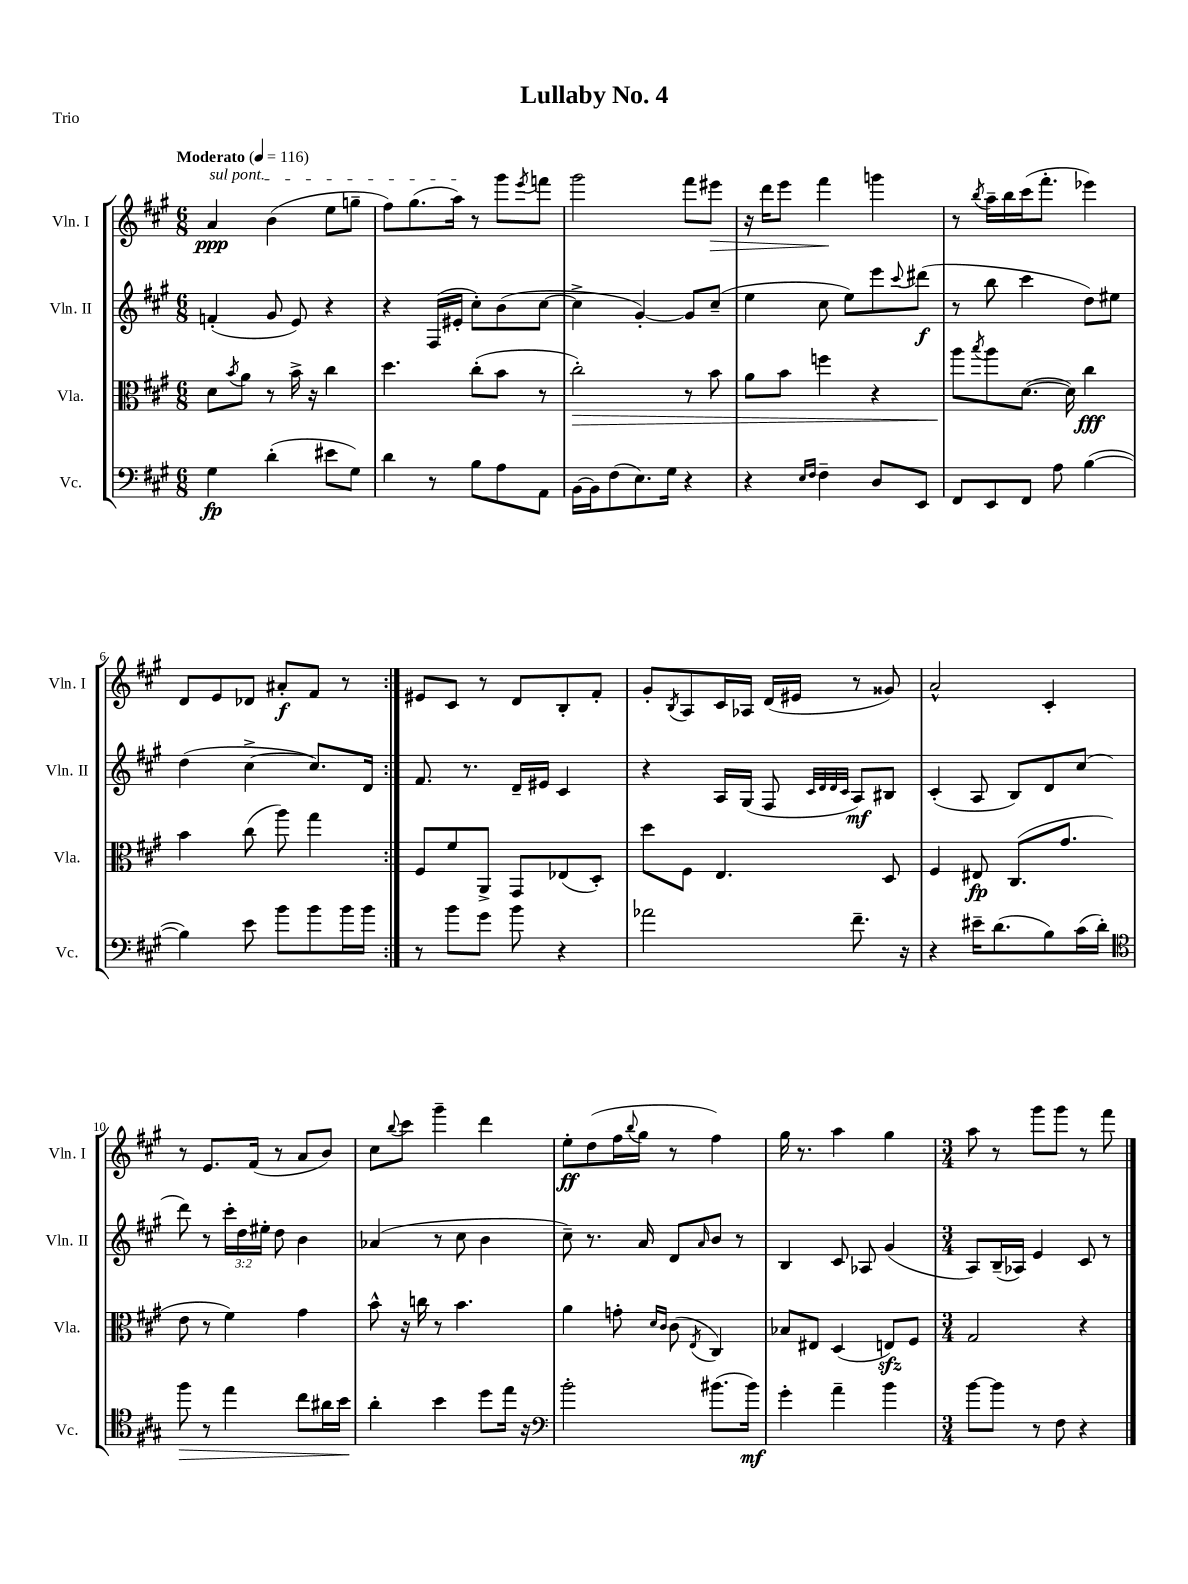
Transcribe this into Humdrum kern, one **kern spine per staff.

**kern	**kern	**kern	**kern
*staff4	*staff3	*staff2	*staff1
*clefF4	*clefC3	*clefG2	*clefG2
*k[f#c#g#]	*k[f#c#g#]	*k[f#c#g#]	*k[f#c#g#]
*M6/8	*M6/8	*M6/8	*M6/8
*MM116	*MM116	*MM116	*MM116
4G#	8d	(4f'	4a
.	8qb	.	.
.	8a	.	.
(4d'	8r	8g#	(4b
.	16b^	8e)	.
.	16r	.	.
8e#	4cc#	4r	8ee
8G#)	.	.	8gg~
=	=	=	=
4d	4.dd	4r	8ff#)
.	.	.	(8.gg#
8r	.	(16F#	.
.	.	16e#'	16aa)
8B	(8cc#'	8cc#')	8r
8A	8b	(8b	8ggg#
.	.	.	8qeee
8AA	8r	[8cc#	8fff
=	=	=	=
[16BB	2cc#')	4cc#^]	2ggg#
16BB]	.	.	.
(8F#	.	.	.
8.E)	.	[4g#')	.
16G#	.	.	.
4r	8r	8g#]	8fff#
.	8b	(8cc#~	8eee#
=	=	=	=
4r	8a	4ee	16r
.	.	.	16ddd
.	8b	.	8eee
16qqE	.	.	.
16qqF#	.	.	.
4F#~	4ff	8cc#	4fff#
.	.	8ee)	.
8D	4r	8eee	4ggg
.	.	8qqccc#	.
8EE	.	(8ddd#	.
=	=	=	=
8FF#	8aa	8r	8r
.	8qbb	.	8qbb
8EE	8aa	8bb	16aa~
.	.	.	16bb
8FF#	([8.d	4ccc#	(16ccc#
.	.	.	8.fff#'
8A	.	.	.
.	16d])	.	.
([4B	4cc#	8dd)	4eee-)
.	.	8ee#	.
=	=	=	=
4B])	4b	(4dd	8d
.	.	.	8e
8e	(8cc#	[4cc#^	8d-
8b	8aa)	.	8a#'
8b	4gg#	8.cc#])	8f#
16b	.	.	8r
16b	.	16d	.
=:|!	=:|!	=:|!	=:|!
8r	8F#	8.f#	8e#
8b	8f#	.	8c#
.	.	8.r	.
8g#	8AA^	.	8r
8b	8GG#	16d~	8d
.	.	16e#	.
4r	(8E-	4c#	8B'
.	8D')	.	8f#'
=	=	=	=
2a-	8dd	4r	8g#'
.	.	.	8qB
.	8F#	.	8A
.	4.E	16A	16c#
.	.	(16G#	16A-
.	.	8F#	(16d
.	.	.	16e#
.	.	32qqc#	.
.	.	32qqd	.
.	.	32qqd	.
.	.	32qqc#	.
8.f#~	.	8A)	8r
.	8D	8B#	8g##)
16r	.	.	.
=	=	=	=
4r	4F#	(4c#'	2a^^
16e#~	8E#	8A	.
(8.d	.	.	.
.	(8.C#	8B)	.
8B)	.	8d	4c#'
.	8.g#	.	.
(16c#	.	(8cc#	.
16d')	.	.	.
=	=	=	=
*clefC4	*	*	*
8ff#	8e	8ddd)	8r
8r	8r	8r	8.e
4ee	4f#)	24ccc#'	.
.	.	24dd	.
.	.	.	(16f#
.	.	24ee#'	.
.	.	8dd	8r
8cc#	4g#	4b	8a
16a#	.	.	8b)
16b	.	.	.
=	=	=	=
4a'	8b^^	(4a-	8cc#
.	.	.	8qqbb
.	16r	.	8ccc#
.	16cc	.	.
4b	8r	8r	4ggg#~
.	4.b	8cc#	.
8dd	.	4b	4ddd
16ee	.	.	.
16r	.	.	.
=	=	=	=
*clefF4	*	*	*
2b'	4a	8cc#~)	8ee'
.	.	8.r	(8dd
.	8g'	.	16ff#
.	.	.	8qqbb
.	.	16a	16gg#
.	16qqd	.	.
.	16qqc#	.	.
.	(8c#	8d	8r
.	8qE	16qqa	.
(8.b#	4C#)	8b	4ff#)
.	.	8r	.
16b#)	.	.	.
=	=	=	=
4g#'	8B-	4B	16gg#
.	.	.	8.r
.	8E#	.	.
4a~	(4D	8c#	4aa
.	.	8A-	.
4b	8E)	(4g#	4gg#
.	8F#	.	.
=	=	=	=
*M3/4	*M3/4	*M3/4	*M3/4
[8b	2G#	8A)	8aa
8b]	.	(16B~	8r
.	.	16A-)	.
8r	.	4e	8ggg#
8F#	.	.	8ggg#
4r	4r	8c#	8r
.	.	8r	8fff#
==	==	==	==
*-	*-	*-	*-
